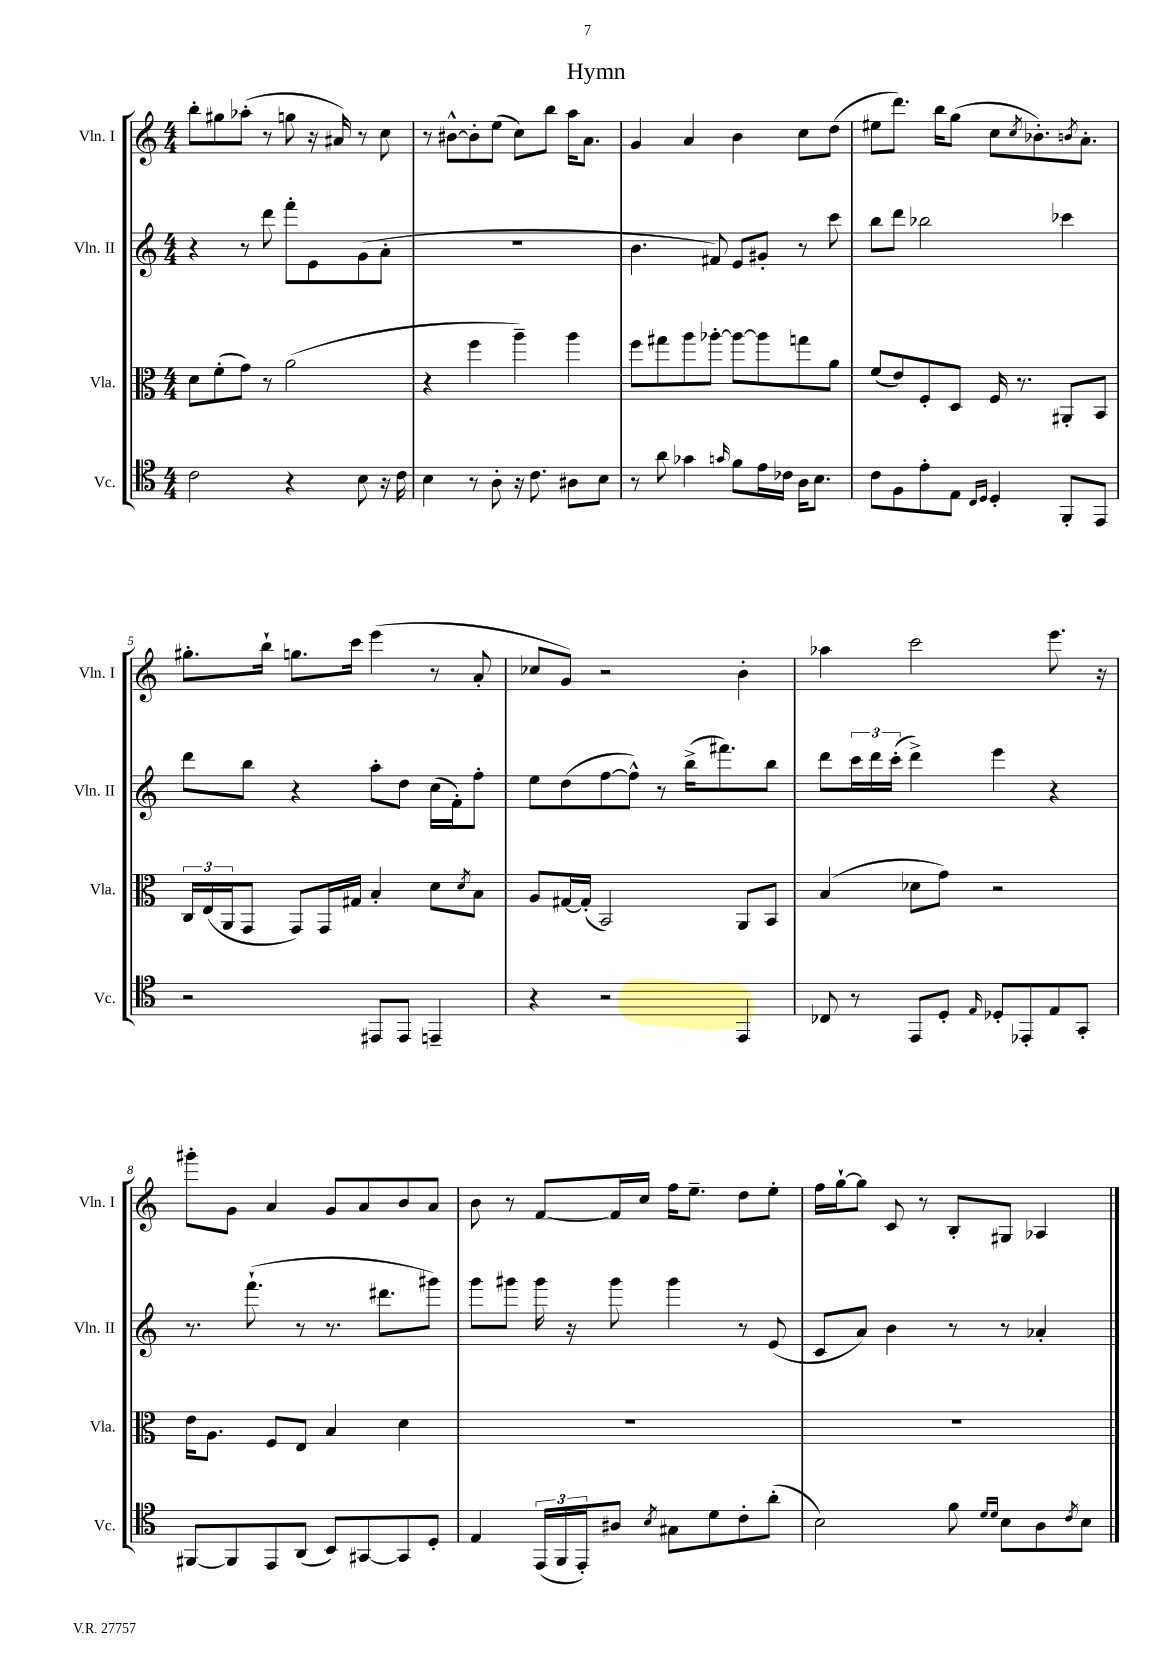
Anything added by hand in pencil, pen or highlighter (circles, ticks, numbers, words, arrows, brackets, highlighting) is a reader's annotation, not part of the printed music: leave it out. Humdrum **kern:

**kern	**kern	**kern	**kern
*staff4	*staff3	*staff2	*staff1
*clefC4	*clefC3	*clefG2	*clefG2
*k[]	*k[]	*k[]	*k[]
*M4/4	*M4/4	*M4/4	*M4/4
2c	8d	4r	8bb'
.	(8f'	.	8gg#
.	8g)	8r	(8aa-'
.	8r	8ddd	8r
4r	(2a	8fff'	8gg
.	.	8e	16r
.	.	.	16a#)
8B	.	(8g	8r
16r	.	8a'	8cc
16c	.	.	.
=	=	=	=
4B	4r	1r	8r
.	.	.	[8b#^^
8r	4ff	.	8b#']
8A'	.	.	(8ee
16r	4aa~)	.	8cc)
8.c	.	.	.
.	.	.	8bb
8A#	4aa	.	16aa
.	.	.	8.a
8B	.	.	.
=	=	=	=
8r	8ff	4.b	4g
8a	8gg#	.	.
4g-	8aa	.	4a
.	[8aa-'	8f#)	.
16qqg	.	.	.
8f	8aa-_	8e	4b
16e	8aa-]	8g#'	.
16c-	.	.	.
16A	8gg	8r	8cc
8.B	.	.	.
.	8a	8ccc	(8dd
=	=	=	=
8c	(8f	8bb	8ee#
8F	8e)	8ddd	8.ddd)
8e'	8F'	2bb-	.
.	.	.	16bb
8E	8D	.	(8gg
16qqC	.	.	.
16qqD	.	.	.
4D'	16F	.	8cc
.	8.r	.	.
.	.	.	8qcc
.	.	.	8.b-')
8FF'	8AA#'	4ccc-	.
.	.	.	8qb
.	.	.	8.a'
8EE	8BB	.	.
=	=	=	=
2r	24C	8ddd	8.gg#'
.	(24E	.	.
.	24AA	.	.
.	8GG	8bb	.
.	.	.	16bb`
.	8GG)	4r	8.gg
.	16GG	.	.
.	16G#	.	16ccc
8EE#	4B'	8aa'	(4eee
8EE#	.	8dd	.
4EE~	8d	(16cc	8r
.	.	16f')	.
.	8qd	.	.
.	8B	8ff'	8a'
=	=	=	=
4r	8A	8ee	8cc-
.	[16G#	(8dd	8g)
.	(16G#']	.	.
2r	2BB)	[8ff	2r
.	.	8ff^^])	.
.	.	8r	.
.	.	(16bb^	.
.	.	8.fff#)	.
4EE	8AA	.	4b'
.	8BB	8bb	.
=	=	=	=
8C-	(4B	8ddd	4aa-
8r	.	24ccc	.
.	.	24ddd	.
.	.	(24ccc'	.
8EE	8d-	4ddd^)	2ccc
8D'	8g)	.	.
16qqE	.	.	.
8D-'	2r	4eee	.
8EE-'	.	.	.
8E	.	4r	8.eee
8GG'	.	.	.
.	.	.	16r
=	=	=	=
[8FF#	16e	8.r	8ggg#'
.	8.A	.	.
8FF#]	.	.	8g
.	.	(8.fff`	.
8EE	8F	.	4a
(8AA	8E	8r	.
8BB)	4B	8.r	8g
[8GG#	.	.	8a
.	.	8.ddd#	.
8GG#]	4d	.	8b
8D'	.	8ggg#)	8a
=	=	=	=
4E	1r	8ggg	8b
.	.	8ggg#	8r
(24EE	.	16ggg#	[8f
24FF	.	.	.
.	.	16r	.
24EE')	.	.	.
8A#	.	8ggg#	16f]
.	.	.	16cc
8qB	.	.	.
8G#	.	4ggg#	16ff
.	.	.	8.ee~
8d	.	.	.
8c'	.	8r	8dd
(8a'	.	(8e	8ee'
=	=	=	=
2B)	1r	8c	16ff
.	.	.	[16gg`
.	.	8a)	8gg]
.	.	4b	8c
.	.	.	8r
8f	.	8r	8B'
16qqd	.	.	.
16qqd	.	.	.
8B	.	8r	8G#
8A	.	4a-'	4A-
8qc	.	.	.
8B	.	.	.
==	==	==	==
*-	*-	*-	*-
